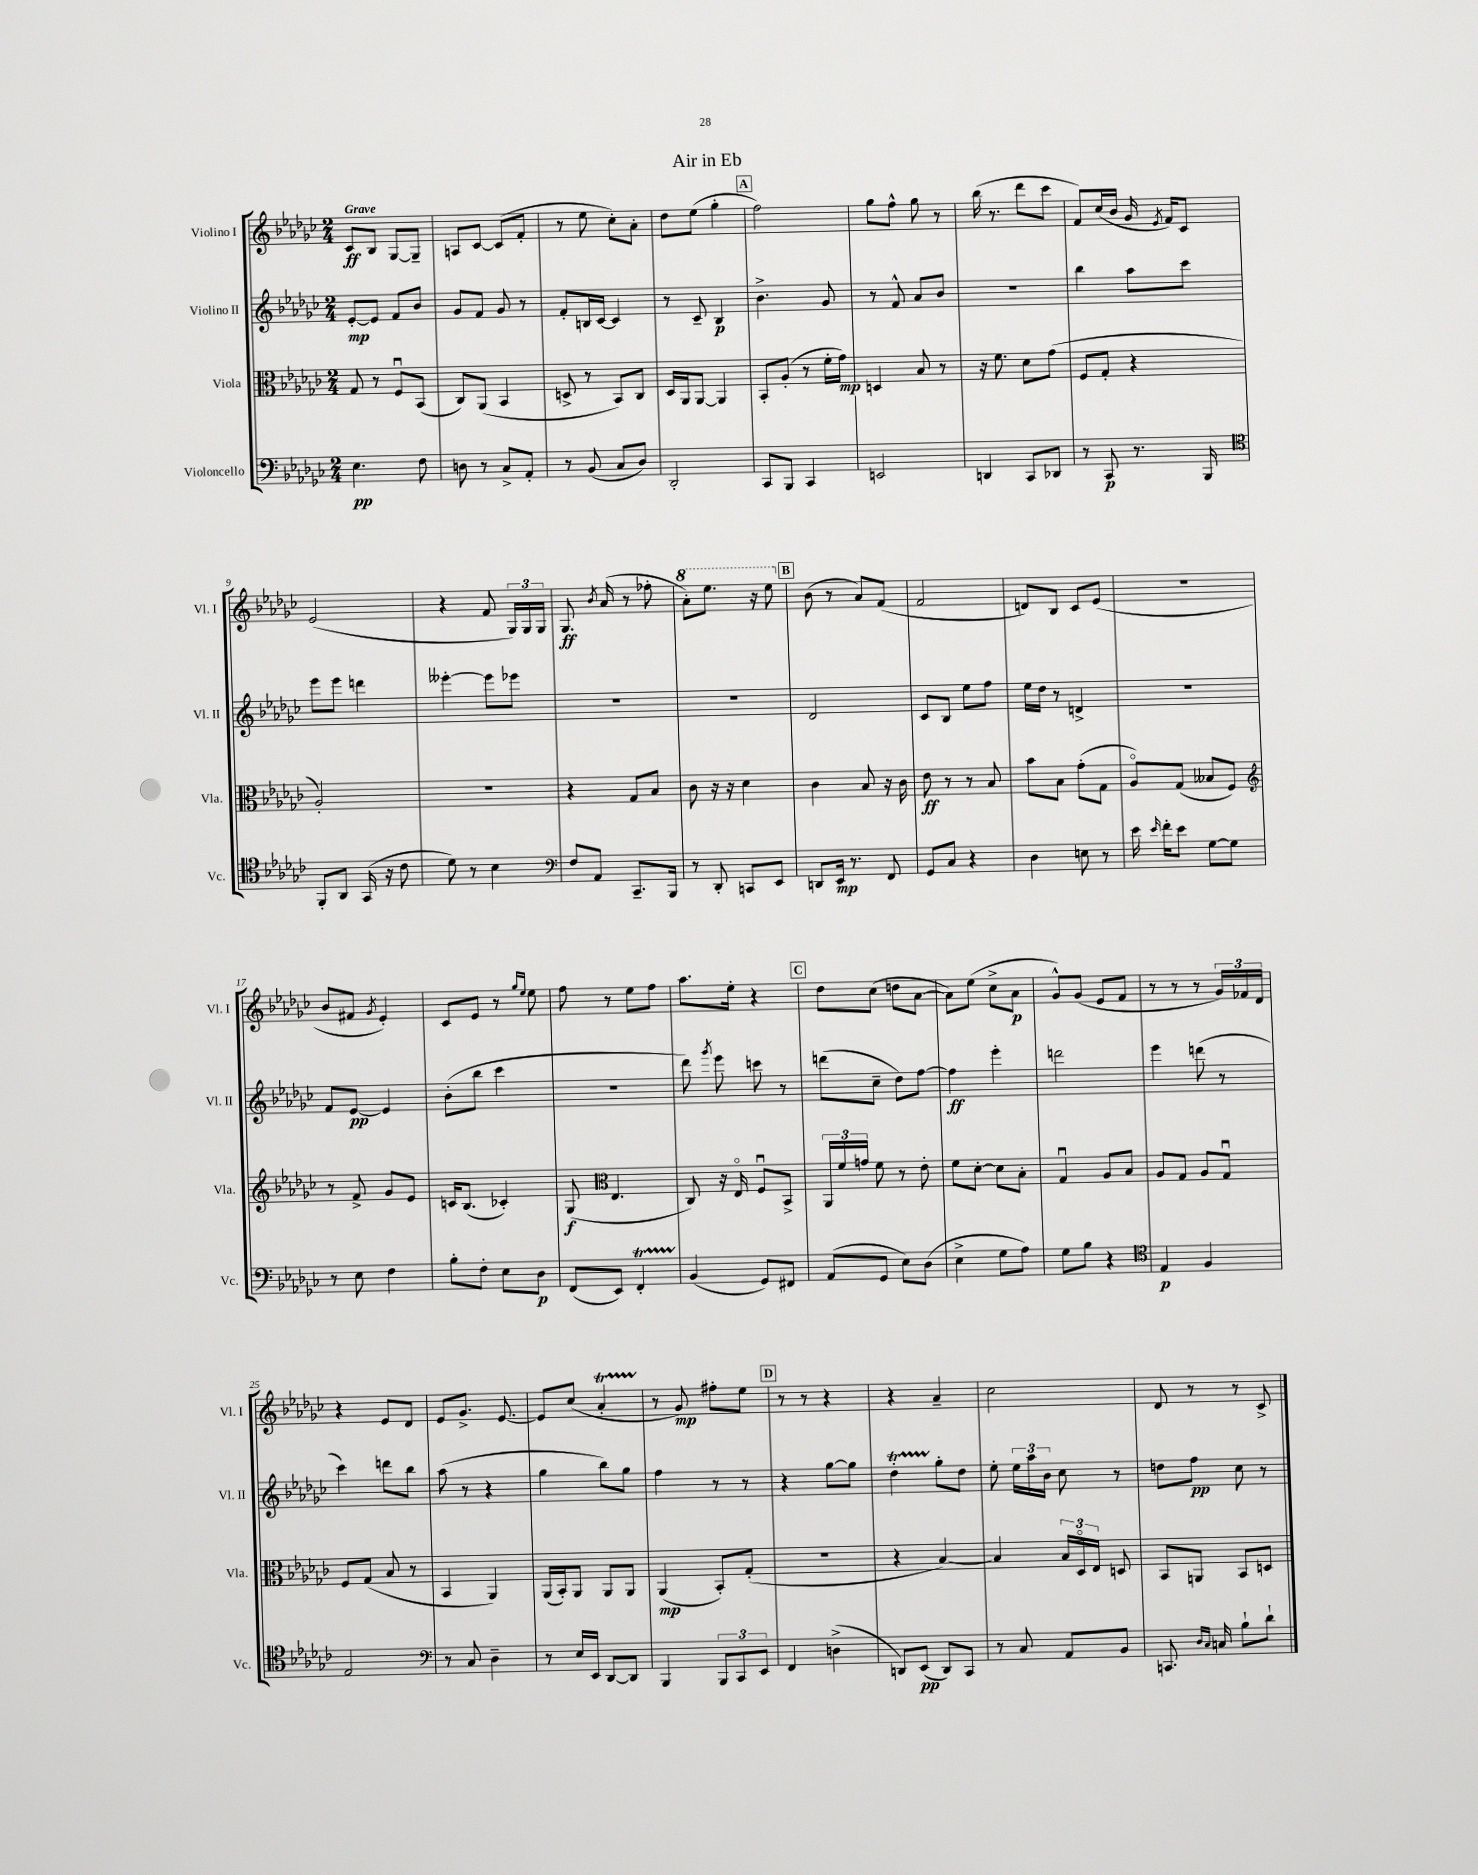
\header { title = "Air in Eb" }
<<
\new StaffGroup <<
\new Staff = "s0" \with { instrumentName = "Violino I" shortInstrumentName = "Vl. I" } {
    \clef treble \key ges \major \numericTimeSignature \time 2/4 \tempo "Grave"
    \autoBeamOff ces'8[\ff bes8] ges8[~ ges8]-- |
    a8[ ces'8]~ ces'8[( f'8]-. |
    r8 ees''8 ces''8[-.) aes'8]-. |
    des''8[ ees''8]( ges''4-. |
    \mark \markup { \box "A" } f''2) |
    ges''8[ f''8]-^ ges''8 r8 |
    bes''16( r8. des'''8[ ces'''8] |
    f'8[) ces''16( bes'16] ges'16 \acciaccatura { ees'8 } f'16[) ces'8] |
    ees'2( |
    r4 f'8 \tuplet 3/2 { ges16[) ges16 ges16] } |
    ges8.\ff \acciaccatura { bes'8 } aes'16( r8 fes''8-. |
    \ottava #1 aes''8[-.) ees'''8.] r16 ees'''8 \ottava #0 |
    \mark \markup { \box "B" } bes'8( r8 aes'8[) f'8]( |
    f'2 |
    d'8[) bes8] ces'8[ ees'8]( |
    R2 |
    bes'8[ fis'8] \acciaccatura { ges'8 } ees'4-.) |
    ces'8[ ees'8] r8 \grace { ges''16[ ees''16] } ees''8 |
    f''8 r8 ees''8[ f''8] |
    aes''8.[ ees''16]-. r4 |
    \mark \markup { \box "C" } des''8[ ces''8]( d''8[ aes'8]~ |
    aes'8[) ees''8]( ces''8[-> aes'8]\p |
    ges'8[-^) ges'8]( ees'8[ f'8] |
    r8 r8 r8 \tuplet 3/2 { ges'16[) fes'16 des'16] } |
    r4 ees'8[ des'8] |
    ees'8[ ges'8.]-> ees'8.~ |
    ees'8[ ces''8]( aes'4-.\startTrillSpan |
    r8\stopTrillSpan ges'8\mp) fis''8[-. ees''8] |
    \mark \markup { \box "D" } r8 r8 r4 |
    r4 aes'4-- |
    ces''2 |
    des'8 r8 r8 ces'8-> \bar "|." |
}
\new Staff = "s1" \with { instrumentName = "Violino II" shortInstrumentName = "Vl. II" } {
    \clef treble \key ges \major \numericTimeSignature \time 2/4
    \autoBeamOff ees'8[~-.\mp ees'8] f'8[ bes'8] |
    ges'8[ f'8] ges'8 r8 |
    f'8[-. b16 ces'16]~ ces'4 |
    r8 ces'8-- bes4\p |
    \mark \markup { \box "A" } bes'4.-> ges'8 |
    r8 f'8-^ aes'8[ bes'8] |
    R2 |
    bes''4 aes''8[ ces'''8] |
    ees'''8[ ees'''8] d'''4 |
    eeses'''4~-. eeses'''8[ ees'''8] |
    R2 |
    R2 |
    \mark \markup { \box "B" } des'2 |
    ces'8[ bes8] ees''8[ f''8] |
    ees''16[ des''16] r8 d'4-> |
    r2 |
    f'8[ ees'8]~\pp ees'4 |
    bes'8[-.( bes''8] ces'''4 |
    R2 |
    des'''8) \acciaccatura { ges'''8 } ees'''8 c'''8 r8 |
    \mark \markup { \box "C" } d'''8[( ces''8]-- des''8[) f''8]~ |
    f''4\ff ees'''4-. |
    d'''2 |
    ees'''4 d'''8( r8 |
    ces'''4) d'''8[ bes''8] |
    aes''8( r8 r4 |
    ges''4 bes''8[) ges''8] |
    f''4 r8 r8 |
    \mark \markup { \box "D" } r4 ges''8[~ ges''8] |
    des''4-.\startTrillSpan ges''8[-.\stopTrillSpan des''8] |
    ees''8-. \tuplet 3/2 { ees''16[ aes''16 bes'16] } ces''8 r8 |
    d''8[ f''8]\pp ces''8 r8 \bar "|." |
}
\new Staff = "s2" \with { instrumentName = "Viola" shortInstrumentName = "Vla." } {
    \clef alto \key ges \major \numericTimeSignature \time 2/4
    \autoBeamOff ges8 r8 f8[\downbow bes,8]( |
    ces8[) aes,8]( bes,4 |
    d8-> r8 bes,8[) ces8] |
    des16[ aes,16 aes,8]~ aes,4 |
    \mark \markup { \box "A" } bes,8[-. aes8]-.( r8 f'16[-. ges'16]\mp) |
    d4 bes8 r8 |
    r16 f'8. des'8[ ges'8]( |
    f8[ ges8]-. r4 |
    aes2-.) |
    R2 |
    r4 ges8[ bes8] |
    ces'8 r16 r16 des'4 |
    \mark \markup { \box "B" } ces'4 bes8 r16 ces'16 |
    ees'8\ff r8 r8 bes8 |
    bes'8[ bes8] ges'8[-.( ges8] |
    aes8[\flageolet) ges8]( beses8[ f8]) |
    \clef treble r8 f'8-> ges'8[ ees'8] |
    c'16[ bes8.]( ces'4-.) |
    ges8\f( \clef alto ees4. |
    ces8) r16 ees16\flageolet f8[\downbow bes,8]-> |
    \mark \markup { \box "C" } \tuplet 3/2 { aes,16[ f'16 g'16] } f'8 r8 ees'8-. |
    f'8[ des'8]~-. des'8[ bes8]-. |
    ges4\downbow aes8[ bes8] |
    aes8[ ges8] aes8[ ges8]\downbow |
    f8[ ges8]( bes8 r8 |
    bes,4 aes,4) |
    aes,16[( bes,16-.) aes,8] aes,8[ aes,8] |
    aes,4\mp( bes,8[-.) ges8]-.( |
    \mark \markup { \box "D" } r2 |
    r4 bes4~) |
    bes4 \tuplet 3/2 { bes16[ des16\flageolet ees16] } d8 |
    bes,8[ a,8] bes,8[ d8] \bar "|." |
}
\new Staff = "s3" \with { instrumentName = "Violoncello" shortInstrumentName = "Vc." } {
    \clef bass \key ges \major \numericTimeSignature \time 2/4
    \autoBeamOff ees4.\pp f8 |
    d8 r8 ces8[-> aes,8]-. |
    r8 bes,8( ces8[ des8]) |
    des,2-. |
    \mark \markup { \box "A" } ces,8[ bes,,8] ces,4 |
    e,2 |
    d,4 ces,8[ des,8] |
    r8 ces,8\p r8. bes,,16 |
    \clef tenor f,8[-. aes,8] ges,16( r16 ces'8 |
    des'8) r8 bes4 |
    \clef bass f8[ aes,8] ces,8.[-- bes,,16] |
    r8 des,8-. c,8[ ees,8] |
    \mark \markup { \box "B" } d,8[ ees,16]\mp r8. f,8 |
    ges,8[ ces8] r4 |
    des4 e8 r8 |
    ees'16 \grace { ees'16 } f'16[-. ees'8] ges8[~ ges8] |
    r8 ees8 f4 |
    bes8[-. f8]-. ees8[ des8]\p |
    f,8[( ees,8]) f,4-.\startTrillSpan |
    bes,4\stopTrillSpan( ges,8[) fis,8] |
    \mark \markup { \box "C" } aes,8[( ges,8] ees8[) des8]( |
    ees4-> ges8[ aes8]) |
    ges8[ bes8] r4 |
    \clef tenor ees4\p f4 |
    ees2 |
    \clef bass r8 ces8 des4-- |
    r8 ees16[ ees,16] des,8[~ des,8] |
    bes,,4 \tuplet 3/2 { bes,,8[ ces,8 ees,8] } |
    \mark \markup { \box "D" } f,4 d4->( |
    d,8[) ees,8]\pp( d,8[) ces,8] |
    r8 ces8 aes,8[ bes,8] |
    c,8. \grace { des16[ ces16] } c16 bes8[-! des'8]-! \bar "|." |
}
>>
>>
